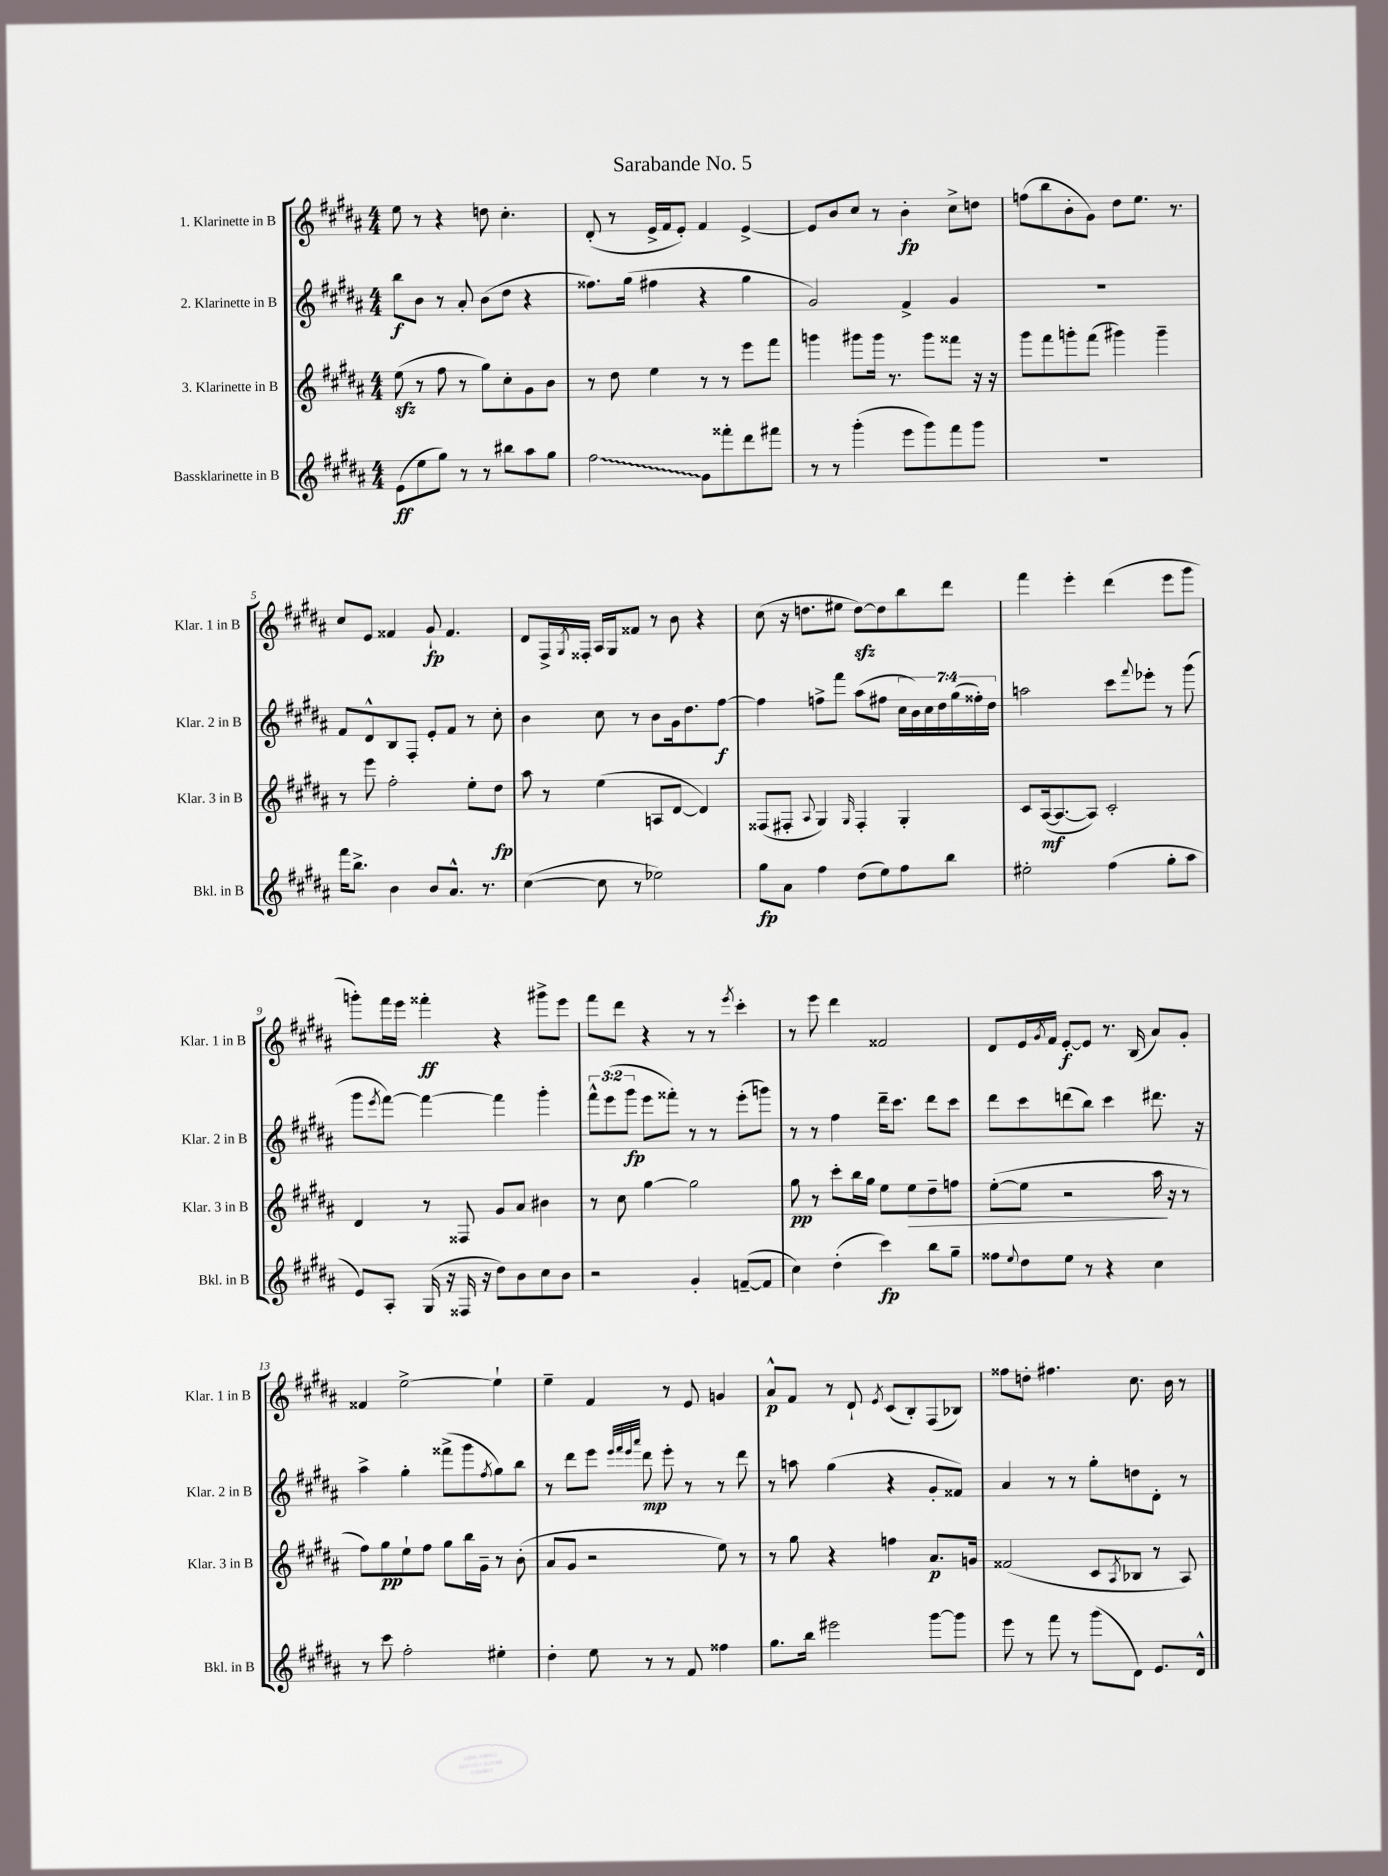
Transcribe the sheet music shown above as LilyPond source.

\header { title = "Sarabande No. 5" }
<<
\new StaffGroup <<
\new Staff = "s0" \with { instrumentName = "1. Klarinette in B" shortInstrumentName = "Klar. 1 in B" } {
    \clef treble \key b \major \numericTimeSignature \time 4/4
    e''8 r8 r4 d''8 cis''4.-. |
    dis'8-.( r8 e'16-> fis'16 e'8-.) fis'4 e'4~-> |
    e'8 b'8 cis''8 r8 b'4-.\fp cis''8-> d''8 |
    f''8( b''8 b'8-. gis'8) dis''8 e''8. r8. |
    cis''8 e'8 fisis'4 gis'8-!\fp fisis'4. |
    dis'8 fis16-> \acciaccatura { gis8 } fisis16-. ais16 gis16 fisis'8 r8 b'8 r4 |
    cis''8( r16 d''8. eis''8 d''8~\sfz) d''8 b''8 dis'''8 |
    fis'''4 e'''4-. dis'''4( e'''8 gis'''8 |
    g'''8-.) fis'''16 e'''16 fisis'''4-.\ff r4 gis'''8-> e'''8 |
    fis'''8 dis'''8 r4 r8 r8 \acciaccatura { e'''8 } cis'''4-. |
    r8 e'''8 dis'''4 fisis'2 |
    dis'8 e'16 \acciaccatura { gis'8 } fis'16 e'8~-.\f e'8 r8. b16( ais'8) gis'8-. |
    fisis'4 e''2~-> e''4-! |
    e''4-- fis'4 r8 e'8 g'4 |
    ais'8-^\p fis'8 r8 dis'8-! \acciaccatura { e'8 } cis'8( b8-.) fis8( bes8) |
    fisis''8 d''8-. fis''4. cis''8. b'16 r8 \bar "|." |
}
\new Staff = "s1" \with { instrumentName = "2. Klarinette in B" shortInstrumentName = "Klar. 2 in B" } {
    \clef treble \key b \major \numericTimeSignature \time 4/4 \override Staff.TupletNumber.text = #tuplet-number::calc-fraction-text
    b''8\f b'8 r8 ais'8-. b'8( dis''8 r4 |
    fisis''8.) gis''16( fis''4 r4 gis''4 |
    gis'2) fis'4-> gis'4 |
    R1 |
    fis'8 dis'8-^ b8 fis8-. e'8-. fis'8 r8 cis''8-. |
    b'4 cis''8 r8 b'8 gis'16 dis''8. fis''8~\f |
    fis''4 f''8-> fis'''8 ais''8( fis''8 \tuplet 7/4 { cis''16 b'16) cis''16 dis''16 gis''16( fisis''16-.) dis''16 } |
    a''2 cis'''8 \appoggiatura { fis'''8 } ees'''8-. r8 gis'''8( |
    gis'''8 \acciaccatura { e'''8 } fis'''8~) fis'''4~ fis'''4 gis'''4-. |
    \tuplet 3/2 { fis'''8-^ e'''8( gis'''8\fp } e'''8 fisis'''8-.) r8 r8 e'''8-.( g'''8) |
    r8 r8 fis''4 dis'''16-- cis'''8. dis'''8 cis'''8 |
    dis'''8 cis'''8 d'''8( b''8) cis'''4 dis'''8. r16 |
    ais''4-> gis''4-. fisis'''8->( gis'''8 \acciaccatura { fis''8 } gis''8) b''8 |
    r8 dis'''8 e'''8 \grace { e'''32 fis'''32 e'''32 ais'''32 } dis'''8\mp e'''8-. r8 r8 dis'''8 |
    r8 a''8 gis''4( r4 gis'8-. fisis'8) |
    ais'4 r8 r8 gis''8-. d''8 dis'8-. r8 \bar "|." |
}
\new Staff = "s2" \with { instrumentName = "3. Klarinette in B" shortInstrumentName = "Klar. 3 in B" } {
    \clef treble \key b \major \numericTimeSignature \time 4/4
    e''8\sfz( r8 fis''8 r8 gis''8) cis''8-. gis'8 b'8 |
    r8 dis''8 e''4 r8 r8 e'''8 fis'''8 |
    g'''4 gis'''8 gis'''16 r8. gis'''8 fisis'''8 r16 r16 |
    gis'''8 fis'''8 g'''8-. fis'''8( gis'''4) gis'''4-- |
    r8 e'''8 fis''2-. e''8-. dis''8\fp |
    ais''8 r8 e''4( a8 dis'8~ dis'4) |
    fisis8( fis8-. \appoggiatura { ais8 } gis4) \grace { gis16 } fis4-. gis4-. |
    cis'8 ais16~\mf( ais8.~ ais8) cis'2-. |
    dis'4 r8 fisis8 gis'8 ais'8 bis'4 |
    r8 cis''8 gis''4~ gis''2 |
    gis''8\pp r8 cis'''8-. b''16 gis''16 e''8 e''8\> dis''8-- f''8 |
    e''8~-.( e''8 r2 ais''16\! r16 r8 |
    fis''8) gis''8\pp e''8-! fis''8 gis''8 b''16 gis'16-- r8 b'8-.( |
    ais'8 gis'8 r2 e''8) r8 |
    r8 gis''8 r4 f''4 ais'8.\p g'16 |
    fisis'2( cis'8 \acciaccatura { ais8 } bes8 r8 ais8) \bar "|." |
}
\new Staff = "s3" \with { instrumentName = "Bassklarinette in B" shortInstrumentName = "Bkl. in B" } {
    \clef treble \key b \major \numericTimeSignature \time 4/4
    e'8\ff( e''8 gis''8) r8 r8 bis''8 ais''8 gis''8 |
    \once \override Glissando.style = #'zigzag fis''2\glissando gis'8 fisis'''8-. dis'''8 fis'''8 |
    r8 r8 gis'''4-.( e'''8 gis'''8) fis'''8 gis'''8 |
    R1 |
    fis'''16 b''8.-> b'4 b'8 ais'8.-^ r8. |
    cis''4~( cis''8 r8 ees''2) |
    gis''8\fp ais'8 fis''4 dis''8( e''8) fis''8 b''8 |
    eis''2-. fis''4( gis''8-. ais''8 |
    e'8) ais8-. gis16( r16 fisis16 r16 dis''8) b'8 cis''8 b'8 |
    r2 gis'4-. f'8~--( f'8 |
    cis''4) dis''4-.( cis'''4\fp) b''8 gis''8-- |
    fisis''8 \appoggiatura { e''8 } dis''8 e''8 r8 r4 cis''4 |
    r8 cis'''8 fis''2-. eis''4-. |
    dis''4-. e''8 r8 r8 fis'8 fisis''4 |
    gis''8. b''16 eis'''2 gis'''8~ gis'''8 |
    e'''8 r8 fis'''8 r8 gis'''8( dis'8) e'8. dis'16-^ \bar "|." |
}
>>
>>
